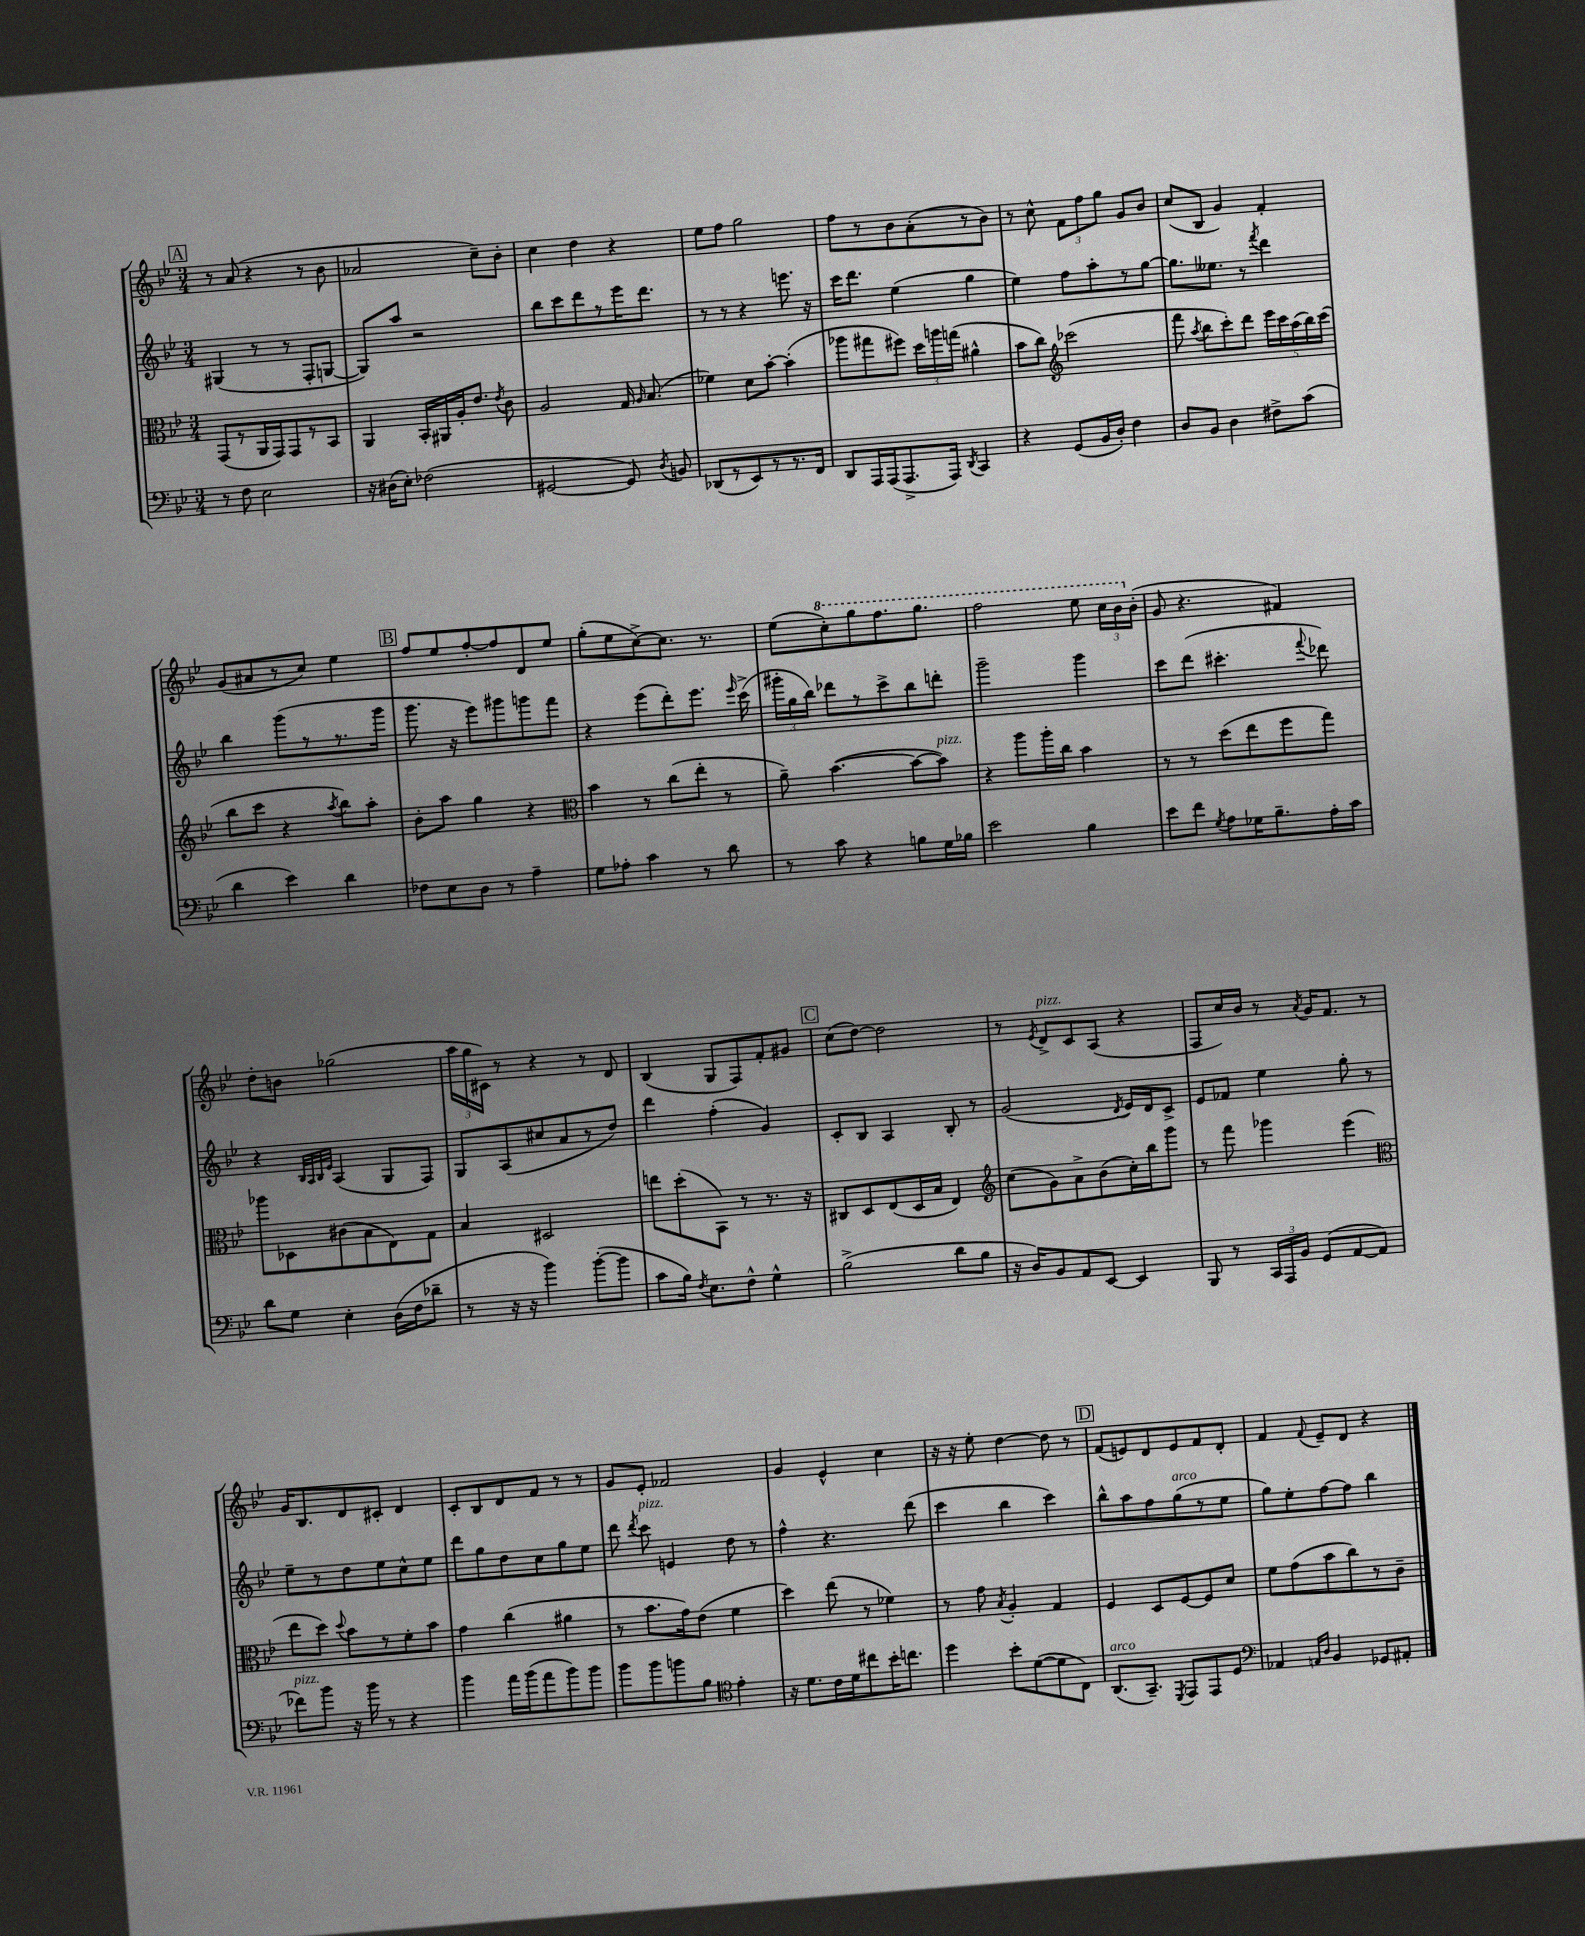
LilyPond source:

<<
\new StaffGroup <<
\new Staff = "s0" {
    \clef treble \key bes \major \numericTimeSignature \time 3/4
    \autoBeamOff \mark \markup { \box "A" } r8 a'8( r4 r8 bes'8 |
    aes'2 c''8[--) bes'8]-. |
    c''4 d''4 r4 |
    ees''8[ f''8] g''2 |
    f''8[ r8 bes'8 a'8-.( r8 bes'8]) |
    r8 c''8-^ \tuplet 3/2 { f'8[ f''8 g''8] } g'8[ bes'8] |
    c''8[( bes8] g'4) f'4-. |
    g'8[( ais'8 r8 c''8]) ees''4 |
    \mark \markup { \box "B" } f''8[ ees''8 f''8~-. f''8 d'8 ees''8] |
    g''8[-.( ees''8 c''8~->) c''8.] r8. |
    ees''8[( \ottava #1 c'''8-.) g'''8 f'''8. g'''8.] |
    f'''2 ees'''8 \tuplet 3/2 { c'''16[ bes''16 \ottava #0 bes'16]-.( } |
    g'8 r4. fis'4) |
    d''8[-. b'8] ges''2( |
    \tuplet 3/2 { a''16[ g''16 cis'16]) } r8 r4 r8 d'8 |
    bes4( g8[ f8) f'8-. gis'8] |
    \mark \markup { \box "C" } c''8[( d''8]~) d''2 |
    r8 \acciaccatura { ees'8 } d'8[->^\markup { \italic "pizz." } c'8 a8]( r4 |
    f8[ c''16) bes'16] r8 \acciaccatura { a'8 } g'16[ f'8.] r8 |
    g'16[ bes8. d'8 cis'8]-. d'4 |
    c'8[-. bes8 d'8 f'8] r8 r8 |
    g'8[ ees'8]-. fes'2 |
    g'4 ees'4-^ c''4 |
    r16 r16 ees''8-. d''4~ d''8 r8 |
    \mark \markup { \box "D" } f'8[( e'8) d'8 e'8 f'8 d'8]-. |
    f'4 \appoggiatura { f'8 } ees'8[-- d'8] r4 \bar "|." |
}
\new Staff = "s1" {
    \clef treble \key bes \major \numericTimeSignature \time 3/4
    \autoBeamOff \mark \markup { \box "A" } gis4( r8 r8 f8[-. g8]~ |
    g8[) a''8] r2 |
    bes''8[ c'''8 d'''8 r8 ees'''16 d'''8.] |
    r8 r8 r4 e'''8. r16 |
    c'''16[ d'''8.] ees''4( g''4 |
    ees''4) f''8[ a''8-. r8 g''8]~ |
    g''8.[ eeses''8.] r8 \acciaccatura { f'''8 } d'''4 |
    bes''4 g'''8[( r8 r8. g'''16] |
    \mark \markup { \box "B" } g'''8. r16 ees'''8[) gis'''8 g'''8 f'''8] |
    r4 ees'''8[( d'''8-.) ees'''8.] \grace { ees'''16 } c'''16->( |
    \tuplet 3/2 { gis'''16[-. g''16 bes''16]) } des'''8[ r8 c'''8-> bes''8 d'''8]-. |
    g'''2-- g'''4 |
    c'''8[ d'''8]( cis'''4.-. \appoggiatura { f'''8 } des'''8) |
    r4 \grace { bes32[ a32 bes32 ees'32] } a4( g8[ f8]) |
    g8[ a8( cis''8 a'8 r8 d''8]) |
    d'''4 f''4-.( g'4) |
    \mark \markup { \box "C" } c'8[-. bes8] a4 bes8-. r8 |
    g'2( \acciaccatura { d'8 } ees'16[) d'16 c'8]-> |
    ees'8[ fes'8] ees''4 g''8-. r8 |
    ees''8[-- r8 d''8 ees''8 c''8-^ ees''8] |
    d'''8[ g''8 d''8 c''8 g''8 ees''8] |
    d'''8 \acciaccatura { d'''8 } c'''8^\markup { \italic "pizz." } e'4 d''8 r8 |
    f''4-^ r4. d'''8( |
    c'''4 bes''4 c'''4) |
    \mark \markup { \box "D" } bes''8[-^ a''8 f''8 g''8^\markup { \italic "arco" }( r8 ees''8] |
    g''8[) ees''8-. f''8~ f''8] bes''4 \bar "|." |
}
\new Staff = "s2" {
    \clef alto \key bes \major \numericTimeSignature \time 3/4
    \autoBeamOff \mark \markup { \box "A" } g,8[( r8 a,16 g,16) g,8 r8 bes,8] |
    a,4 bes,16[-. ais,16 a16-. ees'8.] \acciaccatura { ees'8 } c'8 |
    a2 g16 \grace { a16 } bes8.( |
    fes'4) d'8[ bes'8]~-. bes'4-.( |
    aes''8[ gis''8 fis''8]) \tuplet 3/2 { d''16[ a''16 g''16]( } ais'4-^ |
    bes'8[ c''8]) \clef treble ces'''2( |
    f'''8 \acciaccatura { a''8 } bes''8[ c'''8-.) d'''8] \tuplet 5/4 { ees'''16[ c'''16 a''16( bes''16) c'''16]( } |
    bes''8[ c'''8] r4 \acciaccatura { a''8 } bes''8[) a''8]-. |
    \mark \markup { \box "B" } bes'8[-. a''8] g''4 r4 |
    \clef alto bes'4 r8 c''8[( ees''8]-. r8 |
    a'8--) bes'4.~( bes'8[~ bes'8]^\markup { \italic "pizz." }) |
    r4 a''8[ a''16-. c''16] bes'4 |
    r8 r8 d''8[( ees''8 f''8 g''8]) |
    aes''8[ des8 cis'8( bes8 ees8) g8] |
    bes4 dis2 |
    e''8[ d''8-.( bes,8]) r8 r8. r16 |
    \mark \markup { \box "C" } cis8[ d8 ees8( d16 bes16] ees4) |
    \clef treble c''8[( g'8) a'8-> bes'8( c''16-.) bes''16 g'''8] |
    r8 f'''8 ges'''4 ees'''4( |
    \clef alto ees''8[ d''8]) \appoggiatura { d''8 } bes'8[ r8 f'8-. bes'8] |
    g'4 c''4( ais'4 |
    r8 bes'8.[ g'16) ees'8]( f'4 |
    d''4) ees''8( r8 fes'4) |
    r8 g'8 \acciaccatura { bes8 } a4-. g4 |
    \mark \markup { \box "D" } f4 d8[ f8~ f8 d'8] |
    f'8[ g'8( bes'8 c''8) r8 c'8]-- \bar "|." |
}
\new Staff = "s3" {
    \clef bass \key bes \major \numericTimeSignature \time 3/4
    \autoBeamOff \mark \markup { \box "A" } r8 f8 ees2 |
    r16 dis16[( ees8]-.) fes2( |
    gis,2~ gis,8) \acciaccatura { d8 } b,8 |
    des,8[( r8 ees,8) r8 r8. f,16] |
    d,8[ a,,16 a,,16( a,,8.-> a,,16]) \acciaccatura { d,8 } c,4 |
    r4 g,8[( bes,16 d16]-.) f4 |
    d8[ bes,8] d4 fis8[-> c'8]( |
    d'4 ees'4) d'4 |
    \mark \markup { \box "B" } fes8[ ees8 d8] r8 a4-- |
    g8[ aes8]-. c'4 r8 d'8 |
    r8 c'8 r4 b8[ g16 bes16] |
    ees'2 bes4 |
    ees'8[ f'8] \acciaccatura { g8 } a8[ ges16 bes8.-- a16-. c'16] |
    d'8[ g8] ees4-. d16[( f16 des'8]-- |
    r8 r16 r16 bes'4) bes'8[~-.( bes'8] |
    c'8[ bes16]) \acciaccatura { f8 } ees8.[ f8]-^ g4-^ |
    \mark \markup { \box "C" } bes2->( d'8[ bes8] |
    r16 d16[) bes,8 a,8 ees,8]~ ees,4 |
    bes,,8 r8 \tuplet 3/2 { c,16[ a,,16 bes,16] } g,8[( a,8~ a,8] |
    fes'8[^\markup { \italic "pizz." }) bes'8] r16 bes'16 r8 r4 |
    bes'4 a'16[ bes'16( a'8 bes'8) bes'8] |
    bes'8[ bes'8 b'8 bes8] \clef tenor ees'4-. |
    r16 d'8.[ c'16 d'16 cis''8 bes'16-. c''8.] |
    d''4 bes'8[-. d'8~( d'8 c8]) |
    \mark \markup { \box "D" } a,8.[^\markup { \italic "arco" }( g,8.]--) \acciaccatura { d,8 } ees,8[ ees,8 d8] |
    \clef bass aes,4 \grace { a,16[ d16] } bes,4 ges,8[ ais,8]-. \bar "|." |
}
>>
>>
\layout { \context { \Score \remove "Bar_number_engraver" } }
